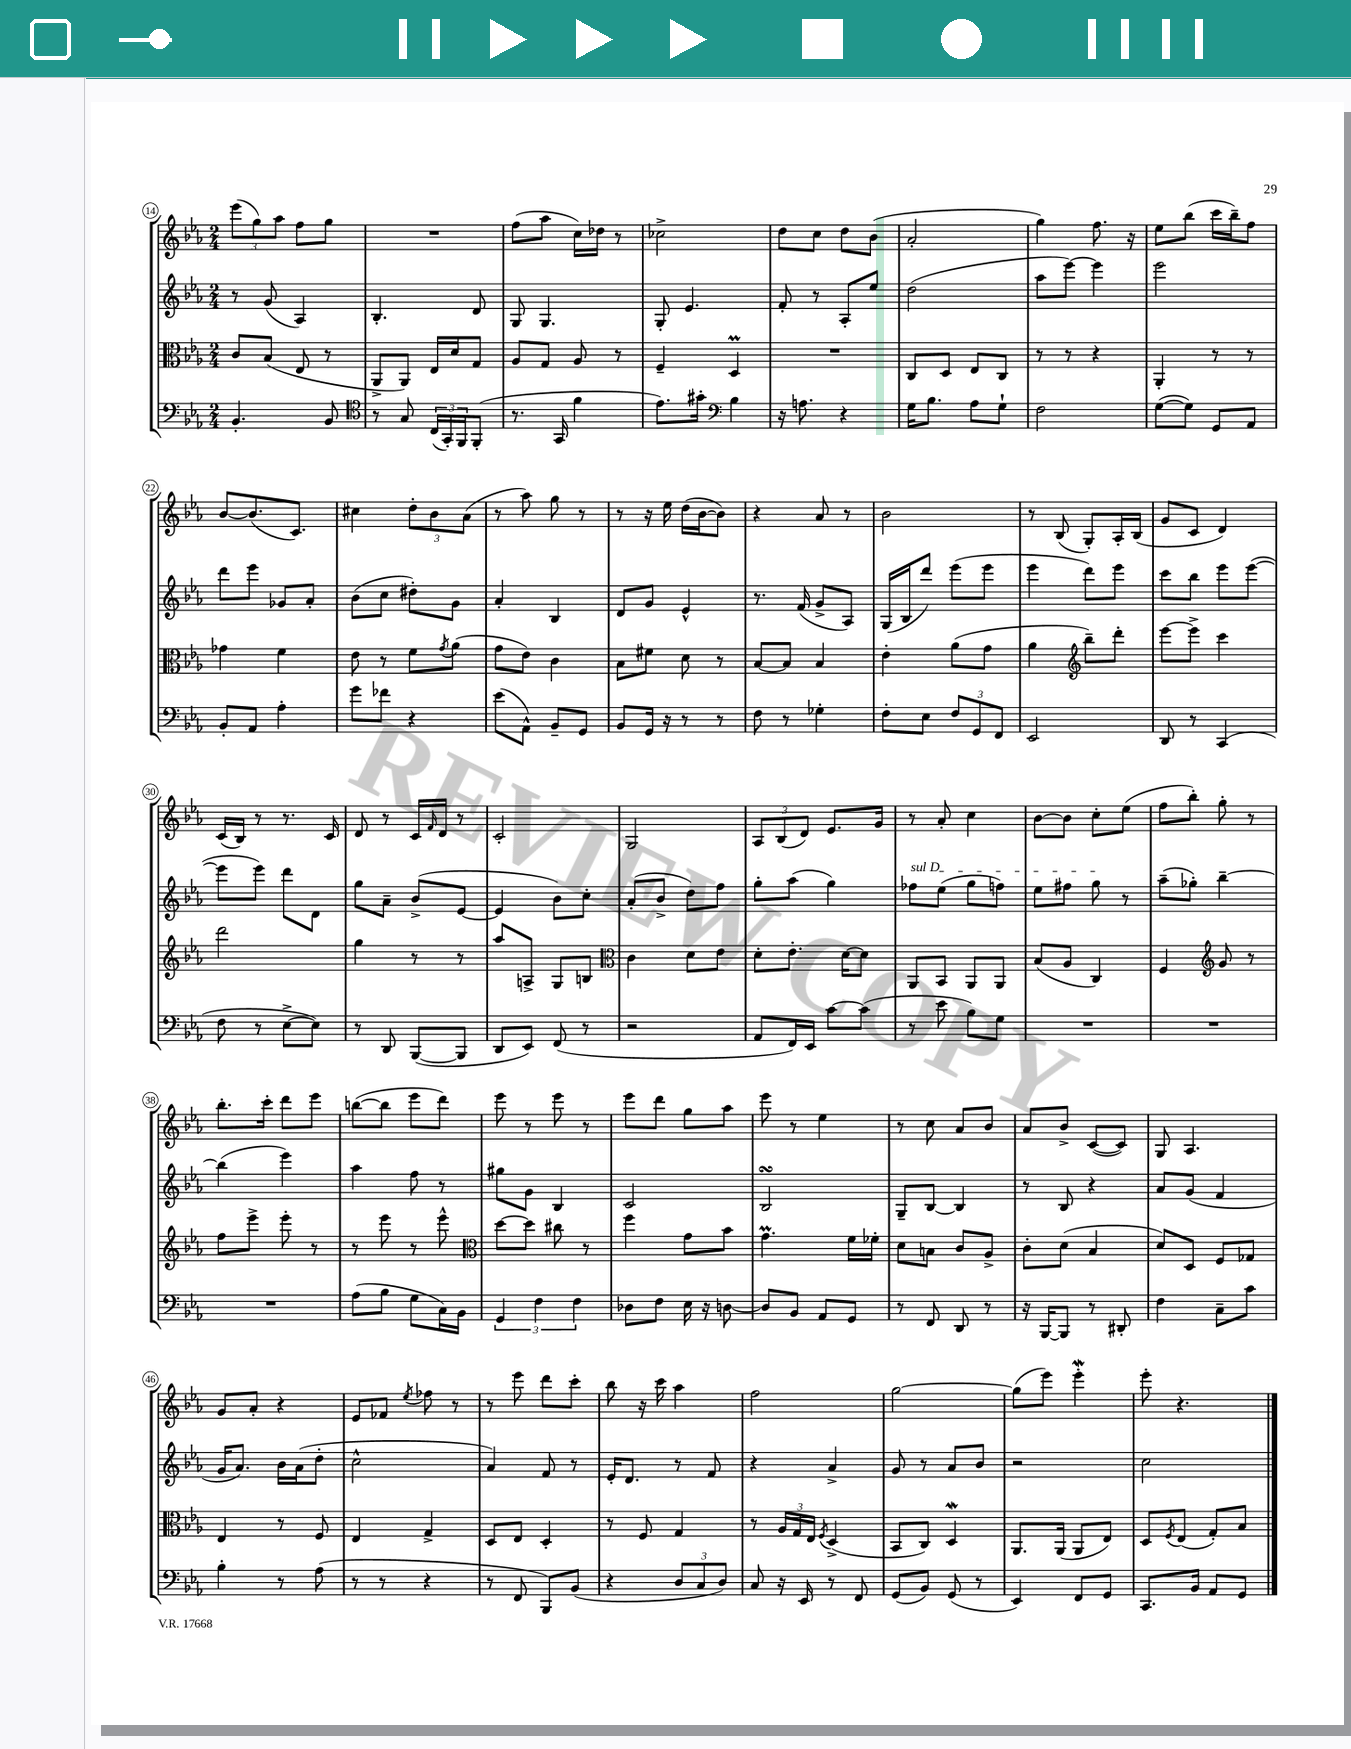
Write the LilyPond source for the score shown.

<<
\new StaffGroup <<
\new Staff = "s0" {
    \clef treble \key ees \major \numericTimeSignature \time 2/4
    \tuplet 3/2 { ees'''8( g''8) aes''8 } f''8 g''8 |
    R2 |
    f''8( aes''8 c''16) des''16 r8 |
    ces''2-> |
    d''8 c''8 d''8 bes'8( |
    aes'2-. |
    g''4) f''8. r16 |
    ees''8 bes''8( c'''16 bes''16--) f''8 |
    bes'8~ bes'8.( c'8.) |
    cis''4 \tuplet 3/2 { d''8-. bes'8 aes'8( } |
    r8 aes''8) g''8 r8 |
    r8 r16 ees''16 d''16( bes'16~ bes'8) |
    r4 aes'8 r8 |
    bes'2 |
    r8 bes8( g8-.) aes16-. bes16( |
    g'8 c'8 d'4) |
    c'16( bes16) r8 r8. c'16 |
    d'8 r8 c'16 \grace { f'16 } d'16 r8 |
    c'2-. |
    g2 |
    \tuplet 3/2 { aes8 bes8( d'8) } ees'8. g'16 |
    r8 aes'8-. c''4 |
    bes'8~ bes'8 c''8-. ees''8( |
    f''8 bes''8-.) g''8-. r8 |
    bes''8.-. c'''16-. d'''8 ees'''8 |
    b''8~( b''8 ees'''8 d'''8) |
    ees'''8 r8 ees'''8 r8 |
    ees'''8 d'''8 g''8 aes''8 |
    ees'''8 r8 ees''4 |
    r8 c''8 aes'8 bes'8 |
    aes'8 bes'8-> c'8~( c'8) |
    g8 aes4. |
    g'8 aes'8-. r4 |
    ees'8 fes'8 \acciaccatura { ees''8 } fes''8 r8 |
    r8 ees'''8 d'''8 c'''8-. |
    bes''8 r16 c'''16 aes''4 |
    f''2 |
    g''2~ |
    g''8( ees'''8) ees'''4-.\mordent |
    ees'''8-. r4. \bar "|." |
}
\new Staff = "s1" {
    \clef treble \key ees \major \numericTimeSignature \time 2/4
    r8 g'8( aes4) |
    bes4.-. d'8 |
    g8 g4. |
    g8-. ees'4. |
    f'8-. r8 aes8-. ees''8 |
    d''2( |
    aes''8 ees'''8~) ees'''4 |
    ees'''2 |
    d'''8 ees'''8 ges'8 aes'8-. |
    bes'8( c''8 dis''8-.) g'8 |
    aes'4-. bes4 |
    d'8 g'8 ees'4-^ |
    r8. f'16( g'8-> aes8) |
    g16( bes16 d'''8) ees'''8( ees'''8 |
    ees'''4 d'''8) ees'''8 |
    c'''8 bes''8 ees'''8 ees'''8~( |
    ees'''8 ees'''8) d'''8 d'8 |
    g''8 aes'8-- bes'8->( ees'8~ |
    ees'4 bes'8) c''8-. |
    aes'8-.( bes'8-> d''8) f''8 |
    g''8-. aes''8( g''4) |
    \once \override TextSpanner.bound-details.left.text = \markup { \italic "sul D" } fes''8\startTextSpan ees''8( g''8 f''8) |
    ees''8 fis''8 g''8\stopTextSpan r8 |
    aes''8--( ges''8-.) bes''4~-- |
    bes''4( ees'''4) |
    aes''4 f''8 r8 |
    gis''8 g'8 bes4 |
    c'2 |
    bes2\turn |
    g8-- bes8~ bes4 |
    r8 bes8 r4 |
    aes'8 g'8( f'4 |
    g'16 aes'8.) bes'16 aes'16( d''8-. |
    c''2-^ |
    aes'4) f'8 r8 |
    ees'16-. d'8. r8 f'8 |
    r4 aes'4-> |
    g'8 r8 aes'8 bes'8 |
    r2 |
    c''2 \bar "|." |
}
\new Staff = "s2" {
    \clef alto \key ees \major \numericTimeSignature \time 2/4
    c'8 bes8( ees8 r8 |
    aes,8-> aes,8) ees16 d'16 g8 |
    aes8 g8 aes8 r8 |
    f4-- d4\prall |
    R2 |
    c8 d8 ees8 c8 |
    r8 r8 r4 |
    aes,4-. r8 r8 |
    ges'4 f'4 |
    ees'8 r8 f'8 \acciaccatura { g'8 } aes'8( |
    g'8 ees'8) c'4 |
    bes8 fis'8 d'8 r8 |
    bes8~ bes8 bes4 |
    ees'4-. aes'8( g'8 |
    aes'4 \clef treble bes''8--) d'''8-. |
    ees'''8~ ees'''8-> c'''4 |
    d'''2 |
    g''4 r8 r8 |
    aes''8 a8-> g8 b8 |
    \clef alto c'4 d'8 ees'8 |
    d'8-. ees'8.-. d'16~ d'8 |
    aes,8 bes,8 aes,8 aes,8 |
    bes8( aes8 c4) |
    f4 \clef treble g'8 r8 |
    f''8 ees'''8-> ees'''8-. r8 |
    r8 ees'''8 r8 ees'''8-^ |
    \clef alto d''8~ d''8 cis''8 r8 |
    f''4 g'8 bes'8 |
    g'4.\prall f'16 fes'16-. |
    d'8 b8 c'8 aes8-> |
    c'8-. d'8( bes4 |
    d'8) d8 f8 ges8 |
    ees4 r8 f8 |
    ees4 g4-> |
    d8 ees8 d4-. |
    r8 f8 g4 |
    r8 \tuplet 3/2 { aes16 g16 ees16 } \acciaccatura { f8 } d4->( |
    bes,8 c8) d4\mordent |
    aes,8. aes,16( aes,8 ees8) |
    d8 \acciaccatura { f8 } ees8( g8-.) bes8 \bar "|." |
}
\new Staff = "s3" {
    \clef bass \key ees \major \numericTimeSignature \time 2/4
    bes,4.-. bes,8 |
    \clef tenor r8 g8 \tuplet 3/2 { c16( g,16-.) f,16 } f,8-.( |
    r8. g,16 f'4 |
    ees'8.) gis'16-. \clef bass bes4 |
    r16 a8. r4 |
    g16 bes8. aes8 g8-! |
    f2 |
    g8~( g8) g,8 aes,8 |
    bes,8-. aes,8 aes4-. |
    g'8 fes'8 r4 |
    ees'8( aes,8-^) bes,8-- g,8 |
    bes,8 g,16 r16 r8 r8 |
    f8 r8 ges4-. |
    f8-. ees8 \tuplet 3/2 { f8 g,8 f,8 } |
    ees,2 |
    d,8 r8 c,4( |
    f8 r8 ees8~-> ees8) |
    r8 d,8 bes,,8~( bes,,8 |
    d,8 ees,8) f,8( r8 |
    r2 |
    aes,8 f,16) ees,16 c'8~ c'8( |
    r8 ees'8 bes8) g8 |
    R2 |
    R2 |
    R2 |
    aes8( bes8 g8 c16) bes,16 |
    \tuplet 3/2 { g,4 f4 f4 } |
    des8 f8 ees16 r16 d8~ |
    d8 bes,8 aes,8 g,8 |
    r8 f,8 d,8 r8 |
    r16 bes,,16~ bes,,8 r8 dis,8-. |
    f4 c8-- c'8 |
    bes4-. r8 aes8( |
    r8 r8 r4 |
    r8 f,8 bes,,8) bes,8( |
    r4 \tuplet 3/2 { d8 c8 d8) } |
    c8 r16 ees,16 r8 f,8 |
    g,8( bes,8) g,8( r8 |
    ees,4) f,8 g,8 |
    c,8. bes,16 aes,8 g,8 \bar "|." |
}
>>
>>
\layout { \context { \Score currentBarNumber = #14 \override BarNumber.stencil = #(make-stencil-circler 0.1 0.3 ly:text-interface::print) } }
